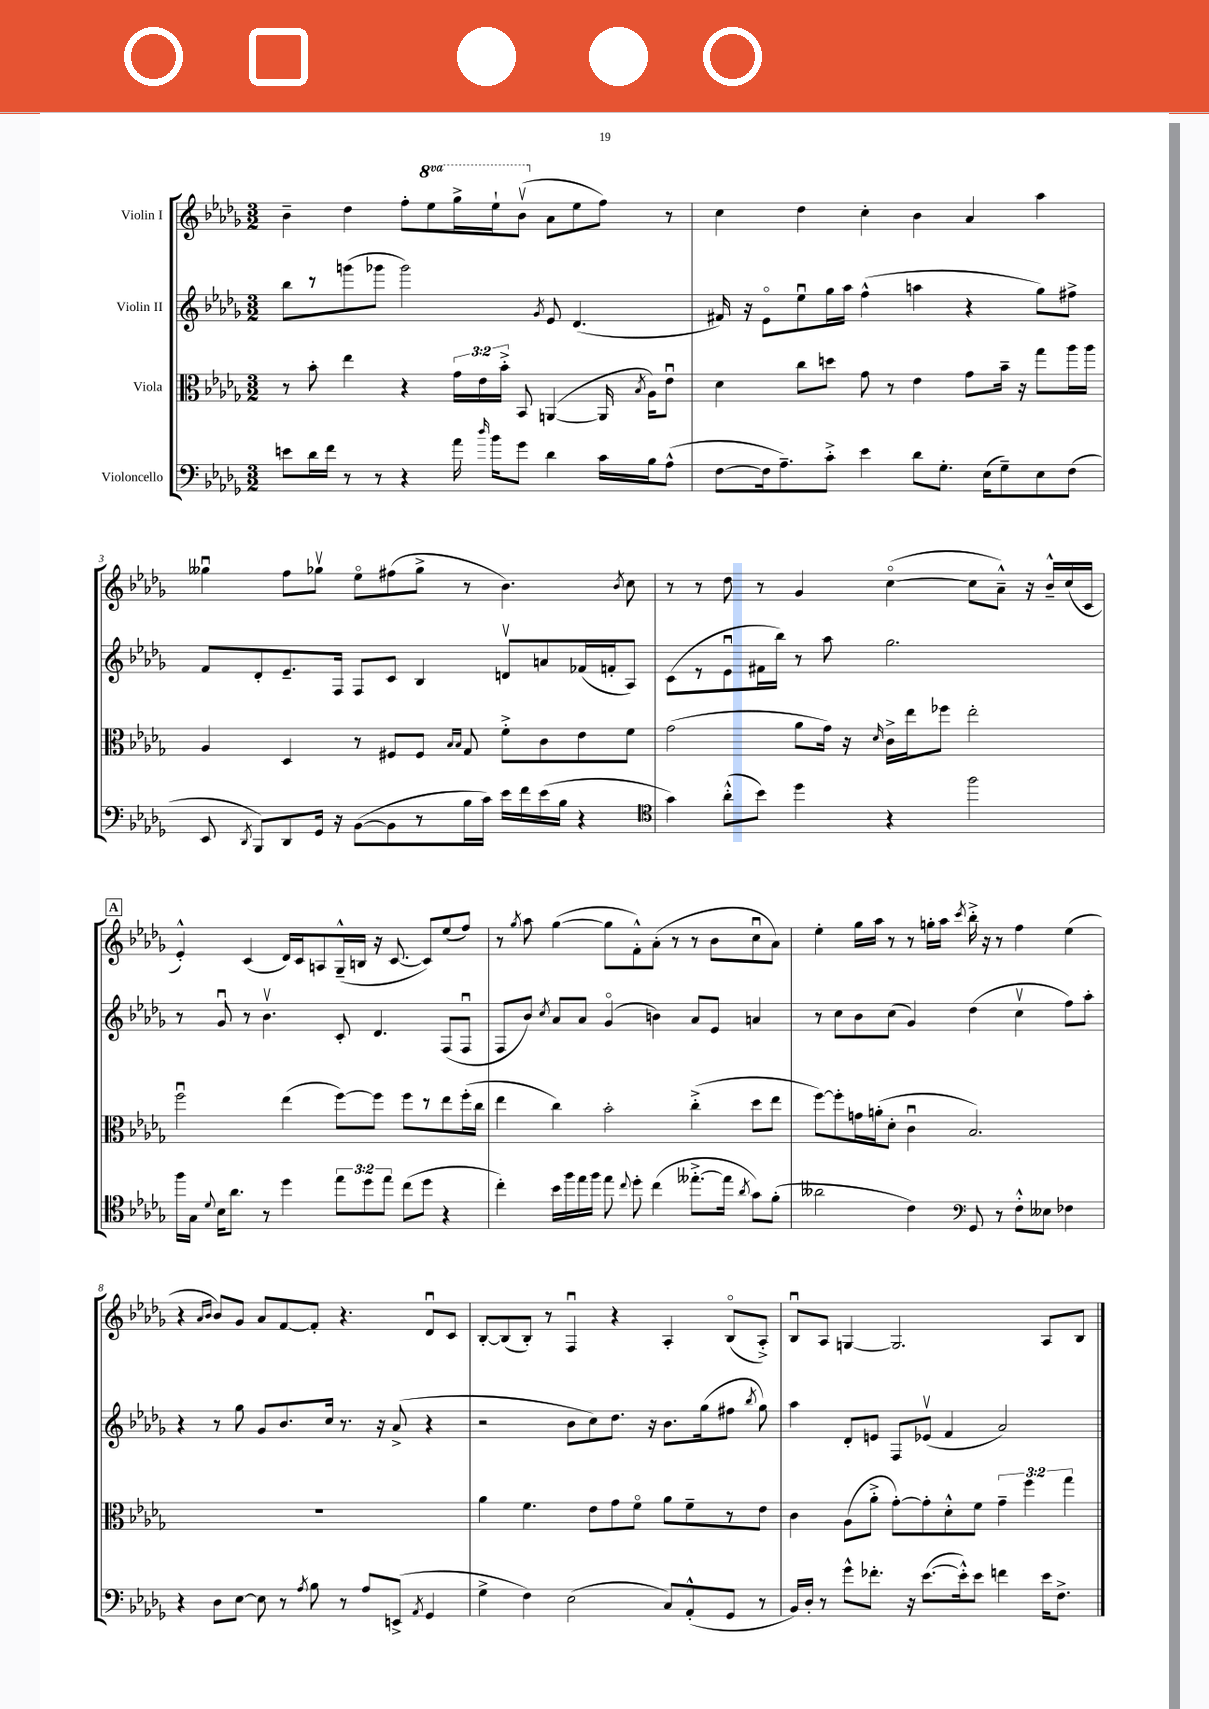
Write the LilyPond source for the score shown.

<<
\new StaffGroup <<
\new Staff = "s0" \with { instrumentName = "Violin I" } {
    \clef treble \key des \major \numericTimeSignature \time 3/2 \set Staff.ottavationMarkups = #ottavation-simple-ordinals
    \autoBeamOff bes'4-- des''4 f''8[-. \ottava #1 ees'''8 ges'''16-> ees'''16-! bes''8]\upbow( \ottava #0 aes'8[ ees''8 f''8]) r8 |
    c''4 des''4 c''4-. bes'4 aes'4 aes''4 |
    geses''4\downbow f''8[ ges''8]\upbow ees''8[\flageolet fis''8( ges''8]-> r8 bes'4.) \acciaccatura { bes'8 } c''8 |
    r8 r8 des''8 r8 ges'4 c''4~\flageolet( c''8[ aes'8]---^) r16 bes'16[---^ c''16( c'16] |
    \mark \markup { \box "A" } ees'4-.-^) c'4( des'16[) c'16 a8 ges16---^( b16] r16 c'8.~ c'8[) ees''8( f''8]) |
    r8 \acciaccatura { ges''8 } aes''8 ges''4~( ges''8[ f'8-.-^) aes'8]-.( r8 r8 bes'8[ c''8\downbow aes'8]) |
    ees''4-. ges''16[ aes''16] r8 r8 g''16[-. aes''16] \acciaccatura { c'''8 } bes''16-.-> r16 r8 f''4 ees''4( |
    r4 \grace { aes'16[ bes'16] } bes'8[) ges'8] aes'8[ f'8~ f'8]-. r4. des'8[\downbow c'8] |
    bes8[~-. bes8( bes8]-.) r8 f4\downbow r4 aes4-. bes8[\flageolet( aes8]-.->) |
    bes8[\downbow aes8] g4~ g2. aes8[ bes8] \bar "|." |
}
\new Staff = "s1" \with { instrumentName = "Violin II" } {
    \clef treble \key des \major \numericTimeSignature \time 3/2
    \autoBeamOff bes''8[ r8 g'''8( ges'''8] ges'''2) \acciaccatura { ges'8 } ees'8 des'4.( |
    fis'16) r16 ees'8[\flageolet ees''8\downbow ges''16 aes''16] f''4-^( a''4 r4 ges''8[) fis''8]-> |
    f'8[ des'8-. ees'8.-- f16] f8[ c'8] bes4 d'8[\upbow a'8 fes'16( f'16-. aes8]) |
    c'8[( r8 ees'8\downbow fis'16 bes''16]) r8 aes''8 ges''2. |
    \mark \markup { \box "A" } r8 ges'8\downbow r8 bes'4.\upbow c'8-. des'4. f8[( f8]\downbow |
    f8[ bes'8]) \acciaccatura { c''8 } aes'8[ aes'8] ges'4\flageolet( b'4) aes'8[ ees'8] a'4 |
    r8 c''8[ bes'8 c''8]( ges'4) des''4( c''4\upbow f''8[) aes''8]-. |
    r4 r8 ges''8 ges'8[ bes'8. c''16] r8. r16 aes'8->( r4 |
    r2 bes'8[ c''8) des''8.] r16 bes'8.[ ges''16( fis''8] \acciaccatura { bes''8 } ges''8) |
    aes''4 des'8[-. e'8] f8[ ees'8]\upbow( f'4 aes'2) \bar "|." |
}
\new Staff = "s2" \with { instrumentName = "Viola" } {
    \clef alto \key des \major \numericTimeSignature \time 3/2 \override Staff.TupletNumber.text = #tuplet-number::calc-fraction-text
    \autoBeamOff r8 bes'8-. ees''4 r4 \tuplet 3/2 { ges'16[ ees'16 bes'16]-.-> } bes,8 a,4~( a,16 \acciaccatura { bes8 } aes16[) ees'8]\downbow |
    des'4 c''8[ d''8] ges'8 r8 ees'4 ges'8[ bes'16]-- r16 ges''8[ aes''16 aes''16] |
    aes4 des4 r8 fis8[ fis8] \grace { bes16[ bes16] } ges8 f'8[-.-> c'8 ees'8 f'8] |
    ges'2( aes'8[ ges'16]) r16 \grace { des'16 } c'16[-> ees''16 fes''8] ees''2-. |
    \mark \markup { \box "A" } f''2\downbow ees''4( f''8[~) f''8] f''8[ r8 ees''8 f''16-.( c''16] |
    ees''4 c''4) bes'2-. c''4-.->( des''8[ ees''8] |
    f''8[~) f''8-. g'16 a'16-.( des'8]-. c'4\downbow bes2.) |
    R1. |
    aes'4 f'4. ees'8[ ges'8 f'8]\flageolet aes'8[ f'8-- r8 ees'8] |
    c'4 aes8[( aes'8]-.-> ges'8[~-.) ges'8-. des'8-.-^ f'8] \tuplet 3/2 { ges'4-- f''4 ges''4 } \bar "|." |
}
\new Staff = "s3" \with { instrumentName = "Violoncello" } {
    \clef bass \key des \major \numericTimeSignature \time 3/2 \override Staff.TupletNumber.text = #tuplet-number::calc-fraction-text
    \autoBeamOff e'8[ des'16 f'16] r8 r8 r4 aes'16 \grace { des''16 } bes'16[ ges'8] des'4 c'16[ bes16 aes8]-^( |
    f8[~ f16 aes8.--) c'8]-.-> ees'4 des'8[ ges8.]-. ees16[( ges8--) ees8 f8]( |
    ees,8 \acciaccatura { des,8 } bes,,8[) des,8 ges,16] r16 bes,8[~( bes,8 r8 bes16 c'16]) ees'16[ f'16 ees'16( bes16] r4 |
    \clef tenor ges'4) aes'8[-.-^( bes'8]) des''4 r4 f''2 |
    \mark \markup { \box "A" } f''16[ ges16] \appoggiatura { des'8 } bes16[ aes'8.] r8 des''4 \tuplet 3/2 { ees''8[ des''8 ees''8] } c''8[( des''8] r4 |
    c''4-.) bes'16[ f''16 ees''16 f''16] ees''8 \appoggiatura { c''8 } des''8-. c''4( eeses''8.[~-.-> eeses''16] \acciaccatura { aes'8 } ges'8[) f'8]-.( |
    aeses'2 c'4) \clef bass ges,8 r8 f8[-.-^ eeses8] fes4 |
    r4 des8[ ees8]~ ees8 r8 \acciaccatura { aes8 } bes8 r8 aes8[ e,8]->( \acciaccatura { aes,8 } ges,4 |
    ges4-> f4) ees2( c8[) aes,8-.-^( ges,8] r8 |
    bes,16[) des16]-. r8 ges'8[-^ fes'8.]-. r16 ees'8.[~( ees'16-.-^) ees'8] f'4 ees'16[ f8.]-> \bar "|." |
}
>>
>>
